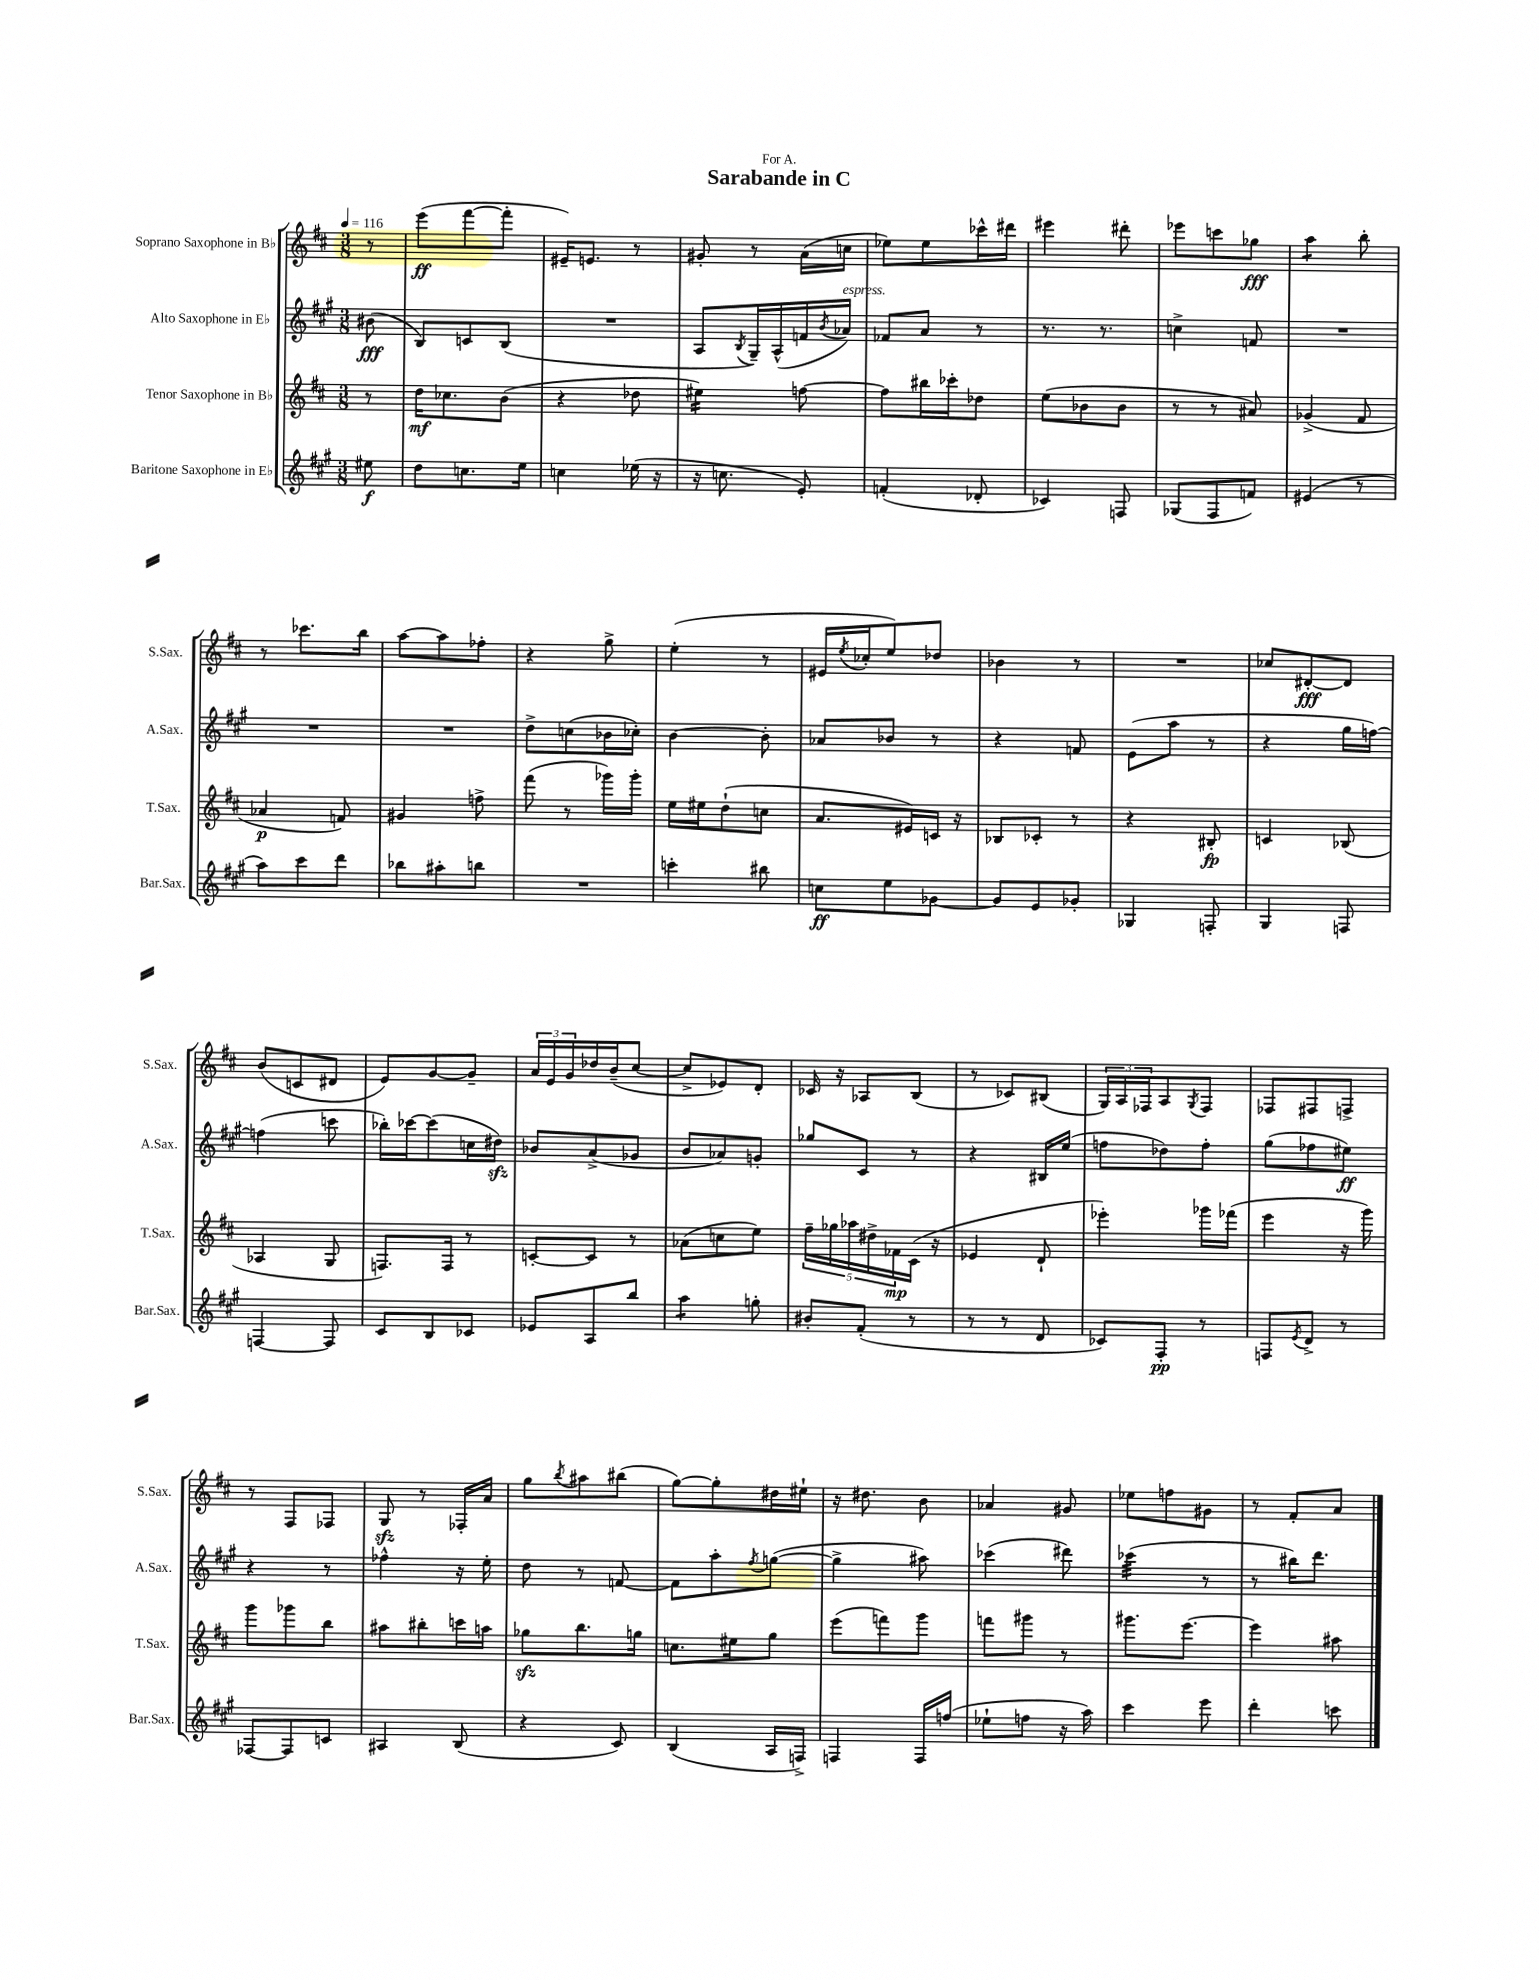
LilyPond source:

\header { title = "Sarabande in C" dedication = "For A." }
<<
\new StaffGroup <<
\new Staff = "s0" \with { instrumentName = "Soprano Saxophone in Bb" shortInstrumentName = "S.Sax." } {
    \clef treble \key d \major \numericTimeSignature \time 3/8 \partial 8 \tempo 4 = 116
    r8 |
    e'''8\ff( fis'''8~ fis'''8-. |
    eis'16--) e'8. r8 |
    gis'8-. r8 a'16( c''16 |
    ees''8) ees''8 ces'''16-^ dis'''16 |
    eis'''4 dis'''8-. |
    ees'''8 c'''8 ges''8\fff |
    a''4:8 b''8-. |
    r8 ces'''8. b''16 |
    a''8~ a''8 fes''8-. |
    r4 g''8-> |
    e''4-.( r8 |
    eis'16 \acciaccatura { e''8 } ces''16-. e''8) des''8 |
    bes'4 r8 |
    R4. |
    ces''8 dis'8~-.\fff dis'8 |
    b'8( c'8 dis'8 |
    e'8) g'8~ g'8-- |
    \tuplet 3/2 { a'16 e'16 g'16 } des''16 b'16--( cis''8~ |
    cis''8-> ees'8) d'8-. |
    ces'16 r16 aes8 b8( |
    r8 ces'8) bis8( |
    \tuplet 3/2 { g16) a16 fes16 } a8 \acciaccatura { g8 } fes8 |
    fes8 fis8 f8-> |
    r8 fis8 fes8 |
    g8\sfz r8 fes16-. a'16 |
    g''8 \acciaccatura { b''8 } ais''8 bis''8( |
    g''8~) g''8-. dis''16 eis''16-! |
    r16 dis''8. b'8 |
    aes'4 gis'8 |
    ees''8 f''8 gis'8 |
    r8 fis'8-. a'8 \bar "|." |
}
\new Staff = "s1" \with { instrumentName = "Alto Saxophone in Eb" shortInstrumentName = "A.Sax." } {
    \clef treble \key a \major \numericTimeSignature \time 3/8 \partial 8
    bis'8\fff( |
    b8) c'8 b8( |
    R4. |
    a8 \acciaccatura { b8 } gis16--) a16-^( f'16 \acciaccatura { b'8 } aes'16^\markup { \italic "espress." }) |
    fes'8 a'8 r8 |
    r8. r8. |
    c''4-> f'8 |
    R4. |
    R4. |
    R4. |
    d''8-> c''8( bes'16 ces''16-.) |
    b'4~ b'8-. |
    aes'8 bes'8 r8 |
    r4 f'8 |
    e'8( a''8 r8 |
    r4 gis''16 f''16~) |
    f''4( c'''8 |
    bes''16-.) ces'''16~ ces'''8( c''16 dis''16\sfz) |
    bes'8 a'8->( ges'8 |
    b'8 aes'8) g'8-. |
    ges''8 cis'8 r8 |
    r4 bis16 e''16( |
    f''8 des''8) f''8-. |
    gis''8( fes''8 eis''8\ff) |
    r4 r8 |
    fes''4-^ r16 e''16-. |
    d''8 r8 f'8~ |
    f'8 a''8-. \acciaccatura { fis''8 } g''8~( |
    g''4-> ais''8) |
    ces'''4( dis'''8) |
    ces'''4:32( r8 |
    r8 bis''16) d'''8. \bar "|." |
}
\new Staff = "s2" \with { instrumentName = "Tenor Saxophone in Bb" shortInstrumentName = "T.Sax." } {
    \clef treble \key d \major \numericTimeSignature \time 3/8 \partial 8
    r8 |
    d''16\mf ces''8. b'8( |
    r4 des''8 |
    eis''4:16) f''8~ |
    f''8 bis''16 ces'''16-. des''8 |
    e''8( bes'8 bes'8 |
    r8 r8 ais'8) |
    ges'4->( fis'8 |
    aes'4\p f'8) |
    gis'4 f''8-> |
    fis'''8( r8 ges'''16) ges'''16-. |
    e''16 eis''16 d''8-!( c''8 |
    a'8. eis'16) c'16 r16 |
    bes8 ces'8-. r8 |
    r4 bis8-.\fp |
    c'4 bes8( |
    aes4 g8 |
    f8.) f16 r8 |
    c'8~-. c'8 r8 |
    aes'8( c''8 e''8) |
    \tuplet 5/4 { fis''16-- ges''16 aes''16 dis''16-> fes'16\mp } cis'16( r16 |
    ees'4 d'8-! |
    ees'''4-.) ges'''16 fes'''16( |
    e'''4 r16 g'''16) |
    g'''8 ges'''8 b''8 |
    ais''8 bis''8-. c'''16 a''16 |
    ges''8\sfz b''8. g''16 |
    c''8. eis''16 g''8 |
    e'''8( f'''8) g'''8 |
    f'''8 gis'''8 r8 |
    gis'''8. e'''8.~ |
    e'''4 ais''8 \bar "|." |
}
\new Staff = "s3" \with { instrumentName = "Baritone Saxophone in Eb" shortInstrumentName = "Bar.Sax." } {
    \clef treble \key a \major \numericTimeSignature \time 3/8 \partial 8
    eis''8\f |
    d''8 c''8. e''16 |
    c''4 ees''16( r16 |
    r16 c''8. e'8-.) |
    f'4-.( des'8-. |
    ces'4) f8 |
    ges8( fis8 f'8) |
    eis'4( r8 |
    a''8) cis'''8 d'''8 |
    bes''8 ais''8-. b''8 |
    R4. |
    c'''4-. bis''8 |
    c''8\ff e''8 ges'8~ |
    ges'8 e'8 ges'8-. |
    ges4 f8-. |
    gis4 f8 |
    f4~ f8 |
    cis'8 b8 ces'8 |
    ees'8 a8 b''8 |
    a''4:8 g''8-. |
    bis'8-. fis'8-.( r8 |
    r8 r8 d'8 |
    ces'8) fis8-.\pp r8 |
    f8 \acciaccatura { e'8 } d'8-> r8 |
    fes8~ fes8 c'8 |
    ais4 b8( |
    r4 cis'8) |
    b4( a16 f16->) |
    f4 f16 f''16( |
    ees''8-! f''8 r16 a''16) |
    cis'''4 e'''8 |
    d'''4-. c'''8 \bar "|." |
}
>>
>>
\layout { \context { \Score \remove "Bar_number_engraver" } }
